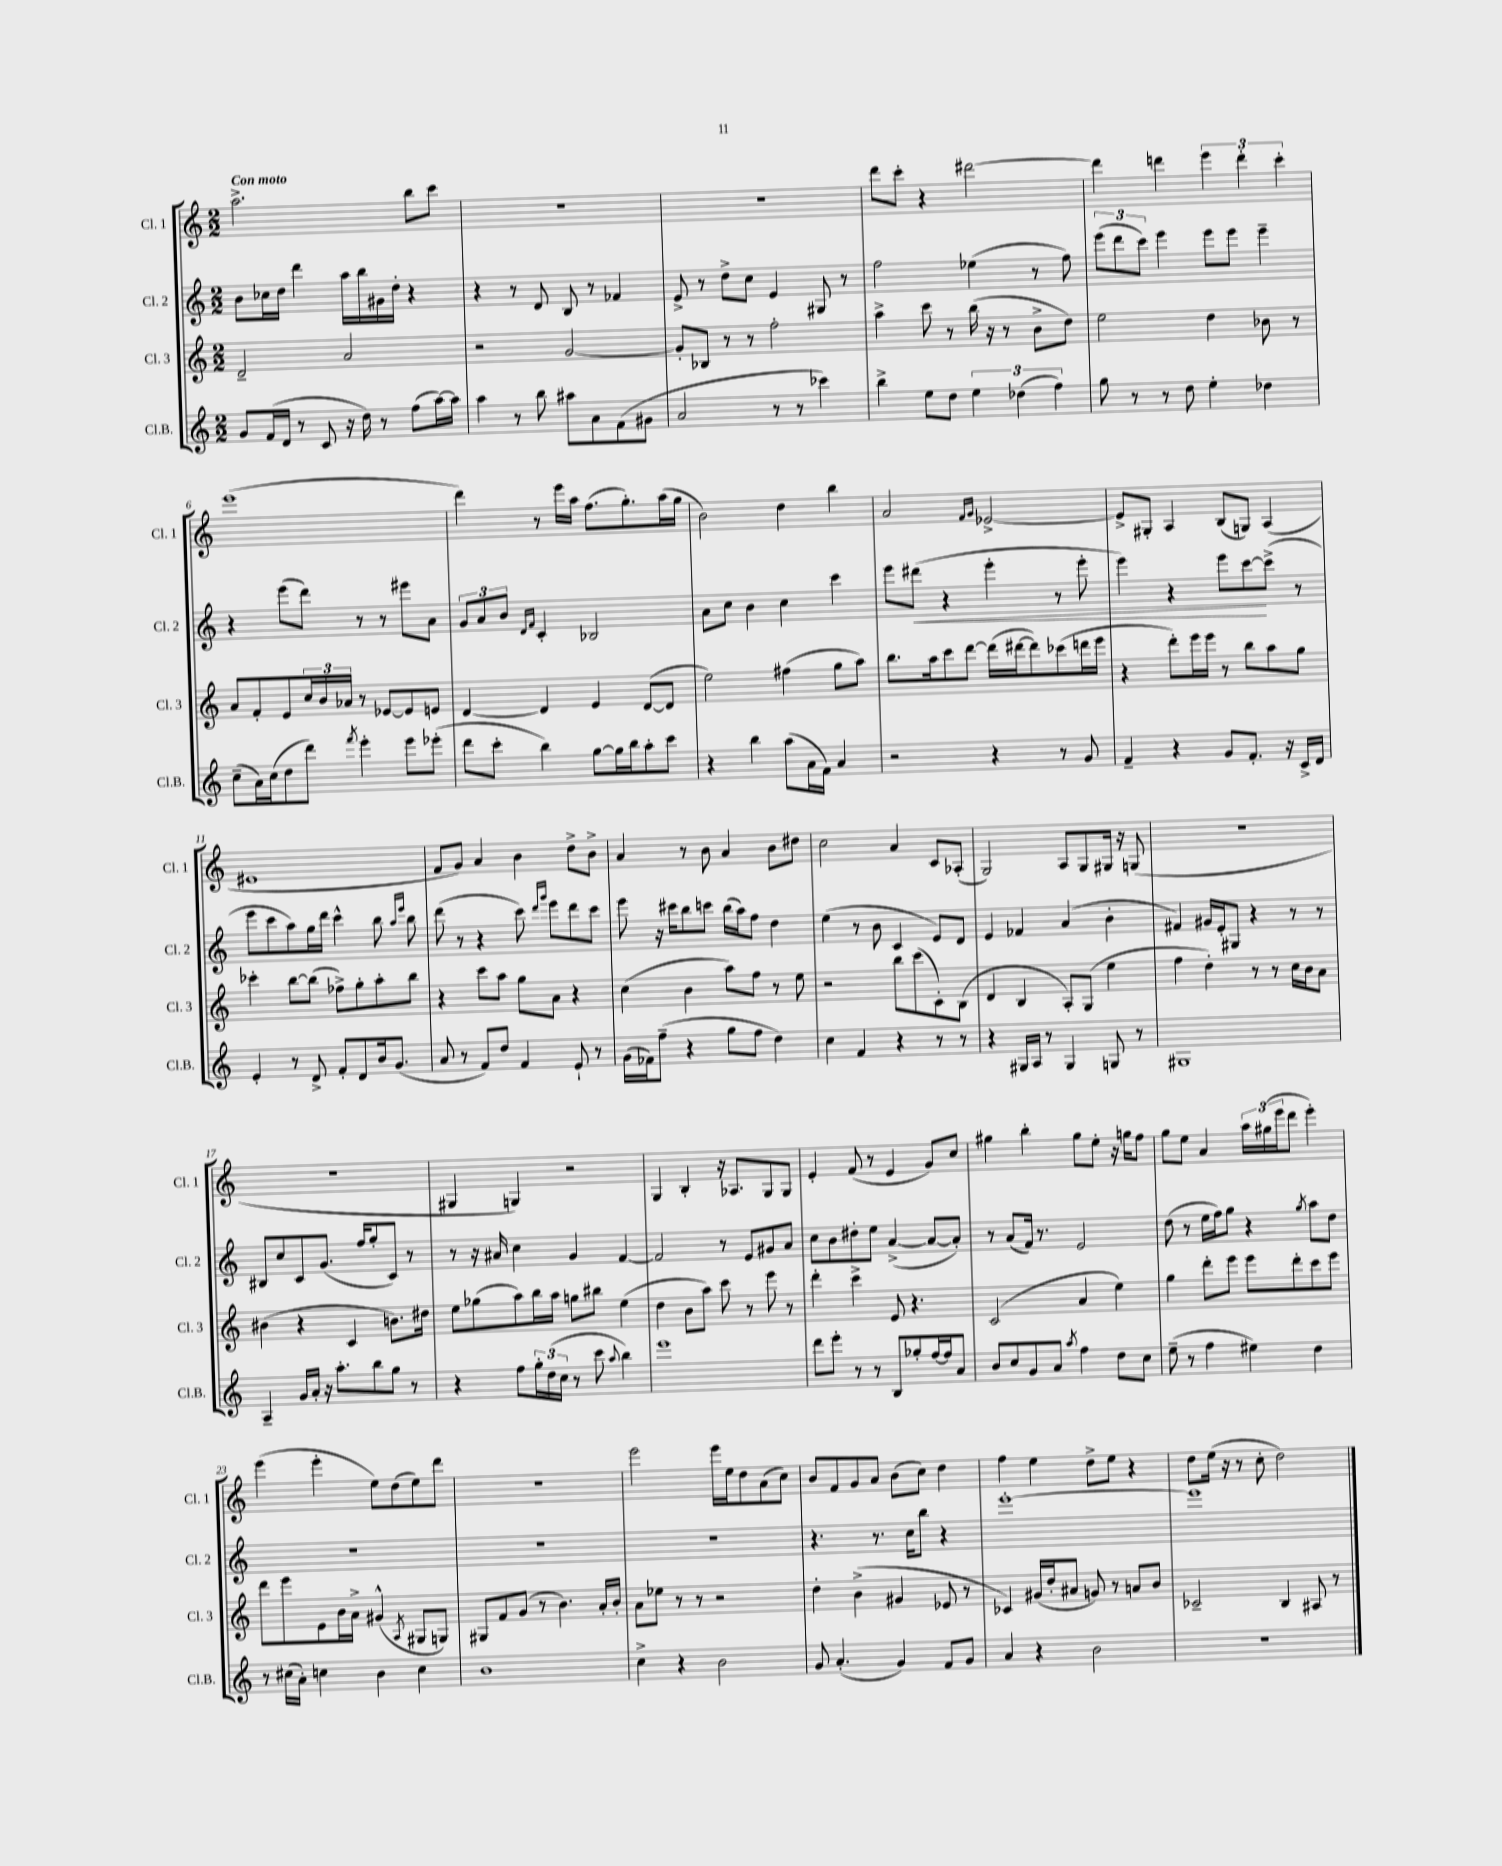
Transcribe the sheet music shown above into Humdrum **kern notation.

**kern	**kern	**kern	**dynam	**kern
*part4	*part3	*part2	*part2	*part1
*staff4	*staff3	*staff2	*staff2	*staff1
*I"Cl.B.	*I"Cl. 3	*I"Cl. 2	*	*I"Cl. 1
*I'Cl.B.	*I'Cl. 3	*I'Cl. 2	*	*I'Cl. 1
*clefG2	*clefG2	*clefG2	*	*clefG2
*k[]	*k[]	*k[]	*	*k[]
*M2/2	*M2/2	*M2/2	*	*M2/2
=1	=1	=1	=1	=1
!	!	!	!	!LO:TX:a:B:t=Con moto
8g/L	2d~/	8b\L	.	2.aa^\
(16f/L	.	16cc-X\L	.	.
16d/JJ	.	16dd\JJ	.	.
8r	.	4ddd\	.	.
8c/	.	.	.	.
16r	2a/	16aa\LL	.	.
16dd\)	.	16bb\	.	.
8r	.	16g#X\	.	.
.	.	16dd'\JJ	.	.
(8ff\L	.	4r	.	8bb\L
[16aa\L)	.	.	.	8ccc\J
16aa\JJ]	.	.	.	.
=2	=2	=2	=2	=2
4aa\	2r	4r	.	1r
8r	.	8r	.	.
8bb\	.	8d/	.	.
8aa#X\L	[2g/	8B/	.	.
8a\	.	8r	.	.
(8f\	.	4f-X/	.	.
8g#X\J	.	.	.	.
=3	=3	=3	=3	=3
2a/	8g'/L]	8e^/	.	1r
.	8B-X/J	8r	.	.
.	8r	8dd^\L	.	.
.	8r	8cc\J	.	.
8r	2ff'\	4e/	.	.
8r	.	.	.	.
4ccc-X\)	.	8G#X/	.	.
.	.	8r	.	.
=4	=4	=4	=4	=4
4bb^\	4aa^\	2ff\	.	8ddd\L
.	.	.	.	8ccc'\J
8ee\L	8ccc\	.	.	4r
8dd\J	8r	.	.	.
6ee\	(16bb\	(4ee-X\	.	[2ddd#X\
.	16r	.	.	.
.	8r	.	.	.
(6dd-X\	.	.	.	.
.	8b^\L	8r	.	.
6ff\)	.	.	.	.
.	8dd\J)	8ff\)	.	.
=5	=5	=5	=5	=5
8gg\	2ee\	(12eee\L	.	4ddd#\]
.	.	12ddd\	.	.
8r	.	.	.	.
.	.	12ccc\J)	.	.
8r	.	4eee\	.	4dddn\
8dd\	.	.	.	.
4ee'\	4dd\	8eee\L	.	6eee\
.	.	8eee\J	.	.
.	.	.	.	6ddd'\
4dd-X\	8b-X\	4eee~\	.	.
.	.	.	.	6ccc'\
.	8r	.	.	.
!!LO:LB:g=z
=6	=6	=6	=6	=6
(8cc~\L	8a/L	4r	.	(1eee
16a\L)	8f'/	.	.	.
(16cc\J	.	.	.	.
8dd\	8e/	(8eee\L	.	.
8ddd\J)	24cc/L	8ddd\J)	.	.
.	24b/	.	.	.
.	24a-X/JJ	.	.	.
8qfff/	.	.	.	.
4eee'\	8r	8r	.	.
.	[8e-X/L	8r	.	.
8eee\L	8e-/]	8eee#X\L	.	.
(8eee-X'\J	8en/J	8a\J	.	.
=7	=7	=7	=7	=7
8ddd\L	[4d/	12g/L	.	4ddd\)
.	.	12a/	.	.
8ccc'\J	.	.	.	.
.	.	12b/J	.	.
.	.	16qqd/LL	.	.
.	.	16qqf/JJ	.	.
4bb\)	4d/]	4c'/	.	8r
.	.	.	.	16eee\LL
.	.	.	.	16aa\JJ
[8gg\L	4e/	2B-X/	.	(8.ff\L
16gg\L]	.	.	.	.
16bb\J	.	.	.	8.gg'\)
8aa'\	([8d/L	.	.	.
8ccc\J	8d/J]	.	.	(16aa\L
.	.	.	.	16gg\JJ
=8	=8	=8	=8	=8
4r	2ee\)	8a\L	.	2b\)
.	.	8cc\J	.	.
4bb\	.	4b\	.	.
(8aa\L	(4ff#X\	4cc\	.	4dd\
16a\L	.	.	.	.
16f\JJ)	.	.	.	.
4a/	8gg\L	4ccc\	.	4bb\
.	8aa\J)	.	.	.
=9	=9	=9	=9	=9
2r	8.bb\L	8eee\L	.	2a/
!	!	!	!LO:HP:b	!
.	.	(8ddd#X\J	<	.
.	16aa\k	.	.	.
.	8ccc\	4r	.	.
.	[8ddd\J	.	.	.
.	.	.	.	16qqf/LL
.	.	.	.	16qqg/JJ
4r	(16ddd\LL]	4eee'\	.	[2e-X^/
.	[16ddd#X\J	.	.	.
.	8ddd#\])	.	.	.
8r	(8ccc-X\	8r	.	.
8g/	16dddn\L	8eee'\	.	.
.	16eee\JJ	.	.	.
=10	=10	=10	=10	=10
4f~/	4r	4eee\)	.	8e-^/L]
.	.	.	.	8G#X'/J
4r	8ddd'\L)	4r	.	4A/
.	16eee\L	.	.	.
.	16eee\JJ	.	.	.
8g/L	8r	8eee\L	.	(8B/L
8.f'/J	8bb\L	[8ccc\	.	8Gn/J)
.	8aa\	(8ccc^\J]	[	(4A/
16r	.	.	.	.
16c^/LL	8gg\J	8r	.	.
16d/JJ	.	.	.	.
!!LO:LB:g=z
=11	=11	=11	=11	=11
4e'/	4ccc-X'\	8eee\L	.	1e#X
.	.	8ccc\	.	.
8r	[8bb\L	8aa\)	.	.
8d^/	(8bb\J]	16gg\L	.	.
.	.	16ddd\JJ	.	.
8f'/L	8ff-X^\L)	4ccc^^\	.	.
8d/	8gg'\	.	.	.
16b/k	8aa'\	8bb\	.	.
(8.g/J	.	.	.	.
.	.	16qqaa/LL	.	.
.	.	16qqeee/JJ	.	.
.	8bb\J	8bb\	.	.
=12	=12	=12	=12	=12
8a/	4r	(8ddd\	.	8f/L
8r	.	8r	.	8g/J)
8f/L)	8ccc\L	4r	.	4a/
8dd/J	8aa\J	.	.	.
4f/	8gg\L	8ccc\)	.	4b\
.	.	16qqddd/LL	.	.
.	.	16qqggg/JJ	.	.
.	8a\J	8eee\L	.	.
8e`/	4r	8ddd\	.	8dd^\L
8r	.	8ccc\J	.	8b^\J
=13	=13	=13	=13	=13
(16g\LL	(4cc\	8eee\	.	4a/
16f-X\J)	.	.	.	.
(8ff~\J	.	16r	.	.
.	.	16ccc#X\KL	.	.
4r	4b\	8bb\	.	8r
.	.	8cccn\J	.	8b\
8gg\L	8aa\L)	(16bb\LL	.	4a/
.	.	16aa\J)	.	.
8ff\J	8ff\J	8ff\J	.	.
4dd\)	8r	4dd\	.	8b\L
.	8ee\	.	.	8dd#X\J
=14	=14	=14	=14	=14
4cc\	2r	(4ee\	.	2cc\
4f/	.	8r	.	.
.	.	8b\	.	.
4r	8bb\L	4c/	.	4a/
.	(8ccc\	.	.	.
8r	8c'\)	8e/L)	.	8c/L
8r	(8B\J	8d/J	.	(8A-X'/J
=15	=15	=15	=15	=15
4r	4d/	4e/	.	2G/)
16G#X/LL	4B/	4f-X/	.	.
16A/JJ	.	.	.	.
8r	.	.	.	.
4G#/	8A'/L)	(4a/	.	8A/L
.	(8G/J	.	.	8G/
8Gn/	4ee\	4b'\	.	16G#X/Jk
.	.	.	.	16r
8r	.	.	.	(8Gn/
=16	=16	=16	=16	=16
1G#X	4ff\	4f#X/)	.	1r
.	4dd'\)	16g#X/LL	.	.
.	.	16e'/J	.	.
.	.	8G#X/J	.	.
.	8r	4r	.	.
.	8r	.	.	.
.	16cc\LL	8r	.	.
.	16b\J	.	.	.
.	8a\J	8r	.	.
!!LO:LB:g=z
=17	=17	=17	=17	=17
4A~/	(4b#X\	8B#X/L	.	1r
.	.	8cc/	.	.
16g/LL	4r	8c/	.	.
16a'/JJ	.	.	.	.
16r	.	(8.g/J	.	.
8.aa'\L	.	.	.	.
.	4c/	.	.	.
.	.	16ff/KL	.	.
8bb\	.	8gg'/	.	.
8gg\J	8.bn\L)	8c/J)	.	.
8r	.	8r	.	.
.	16dd#X\Jk	.	.	.
=18	=18	=18	=18	=18
4r	8ee\L	8r	.	4G#X/
.	(8gg-X\	16r	.	.
.	.	16a#X/	.	.
8ff\L	8aa\)	4cc\	.	4Gn/)
24gg'\L	16bb\L	.	.	.
(24dd\	.	.	.	.
.	16aa\JJ	.	.	.
24cc\JJ	.	.	.	.
8r	8ggn\L	4g/	.	2r
8ccc\	8bb#X\J	.	.	.
8qqaa/	.	.	.	.
4bb\)	(4ee\	[4f/	.	.
=19	=19	=19	=19	=19
1eee	4dd\	2f/]	.	4G/
.	8b\L	.	.	4B'/
.	8aa\J)	.	.	.
.	8ccc\	8r	.	16r
.	.	.	.	8.A-X/L
.	8r	8e/L	.	.
.	8eee\	8g#X/	.	8G/
.	8r	8a/J	.	8G/J
=20	=20	=20	=20	=20
8ddd\L	4ddd'\	8cc\L	.	4e'/
8eee'\J	.	8b\	.	.
8r	4ccc^\	8dd#X'\	.	(8f/
8r	.	8ee\J	.	8r
8B/L	8e/	([4a^/	.	4e/
8gg-X'/	4.r	.	.	.
[16ff/L	.	8a/L_	.	8g/L)
16ff/J]	.	.	.	.
8a/J	.	8a'/J])	.	8cc/J
=21	=21	=21	=21	=21
8b/L	(2c/	8r	.	4gg#X\
8cc/	.	(8a/L	.	.
8g/	.	16f/Jk)	.	4bb'\
.	.	8.r	.	.
8a/J	.	.	.	.
8qaa/	.	.	.	.
4ff\	4a/	2e/	.	8gg#\L
.	.	.	.	8ee'\J
8dd\L	4ee\)	.	.	16r
.	.	.	.	16ggn\KL
8cc\J	.	.	.	8ff\J
=22	=22	=22	=22	=22
(8ee~\	4gg\	(8dd\	.	8gg\L
8r	.	8r	.	8ee\J
4ff\	8ddd'\L	16ee\LL	.	4a/
.	.	16ff\J)	.	.
.	8eee\J	8gg\J	.	.
4ee#X\)	8eee\L	4r	.	24aa\LL
.	.	.	.	(24gg#X\
.	.	.	.	24eee\J
.	8ddd'\	.	.	8ddd\J
.	.	8qgg/	.	.
4dd\	8ccc\	8aa\L	.	4eee'\)
.	8eee\J	8dd\J	.	.
!!LO:LB:g=z
=23	=23	=23	=23	=23
8r	8ddd\L	1r	.	(4eee\
(16cc#X\LL	8eee\	.	.	.
16a'\JJ)	.	.	.	.
4ccn\	8e\	.	.	4eee'\
.	16b\L	.	.	.
.	16a^\JJ	.	.	.
4b\	(4g#X^^/	.	.	8ee\L)
.	.	.	.	(8dd\
.	8qA/	.	.	.
4cc\	8G#X/L	.	.	8ee\)
.	8Gn/J)	.	.	8ddd\J
=24	=24	=24	=24	=24
1b	8G#X/L	1r	.	1r
.	8f/	.	.	.
.	(8g/J	.	.	.
.	8r	.	.	.
.	4.b\)	.	.	.
.	16a'/LL	.	.	.
.	16b'/JJ	.	.	.
=25	=25	=25	=25	=25
4cc^\	8a\L	1r	.	2eee\
.	8ee-X\J	.	.	.
4r	8r	.	.	.
.	8r	.	.	.
2b\	2r	.	.	16eee\LL
.	.	.	.	16ee\J
.	.	.	.	8dd\
.	.	.	.	(8a\
.	.	.	.	8cc\J)
=26	=26	=26	=26	=26
8g/	4dd'\	4.r	.	8b/L
(4.a'/	.	.	.	8f/
.	(4b^\	.	.	8g/
.	.	8.r	.	8a/J
4g/)	4g#X/	.	.	(8b\L
.	.	16cc\KL	.	.
.	.	8bb\J	.	8cc\J)
8f/L	8e-X/	4r	.	4dd\
8g/J	8r	.	.	.
=27	=27	=27	=27	=27
4a/	4c-X/)	[1eee'	.	4ff\
4r	(16g#X/LL	.	.	4ee\
.	16dd'/J	.	.	.
.	8a#X/J	.	.	.
2b\	8gn/)	.	.	8dd^\L
.	8r	.	.	8ee\J
.	8an/L	.	.	4r
.	8b/J	.	.	.
=28	=28	=28	=28	=28
1r	2c-X~/	1eee]	.	8dd\L
.	.	.	.	(16ee\Jk
.	.	.	.	16r
.	.	.	.	8r
.	.	.	.	8cc'\
.	4B/	.	.	2dd\)
.	8A#X/	.	.	.
.	8r	.	.	.
==	==	==	==	==
*-	*-	*-	*-	*-
